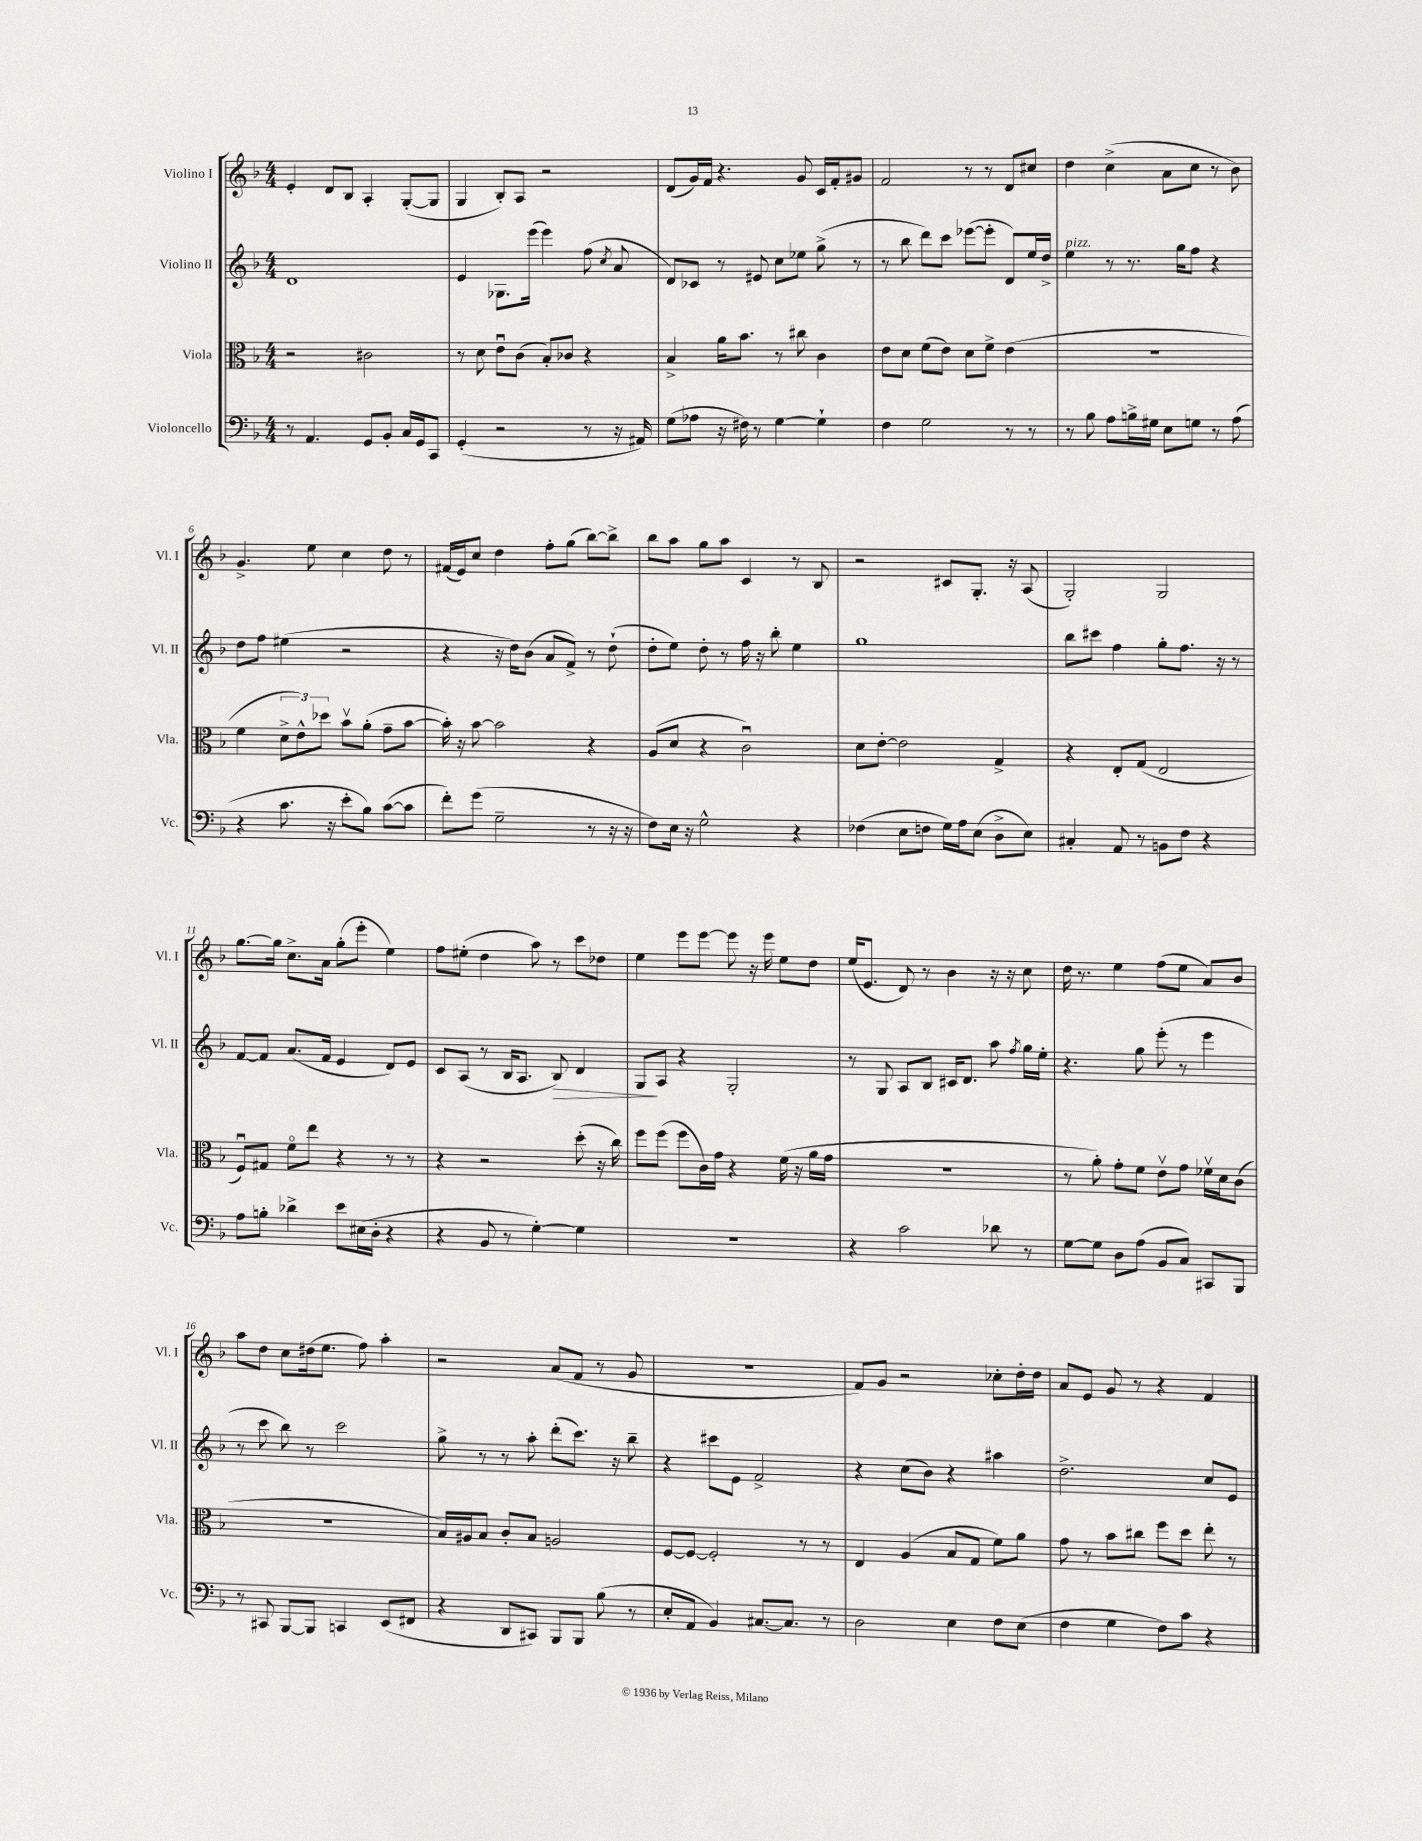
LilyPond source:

<<
\new StaffGroup <<
\new Staff = "s0" \with { instrumentName = "Violino I" shortInstrumentName = "Vl. I" } {
    \clef treble \key f \major \numericTimeSignature \time 4/4
    \autoBeamOff e'4-. d'8[ bes8] a4-. g8[~-.( g8] |
    g4 bes8[-.) a8] r2 |
    d'8[( g'16) f'16] r4. g'8 c'16[ f'16-. gis'8] |
    f'2 r8 r8 d'8[ cis''8] |
    d''4 c''4->( a'8[ c''8] r8 bes'8) |
    g'4.-> e''8 c''4 d''8 r8 |
    fis'16[( e'16) c''8] d''4 f''8[-. g''8]( bes''8[~) bes''8]-> |
    bes''8[ a''8] g''8[ a''8] c'4 r8 bes8 |
    r2 cis'8[ g8.]-. r16 a8( |
    g2-.) g2 |
    g''8.[~ g''16] c''8.[-> a'16] g''8[-.( e'''8]-. e''4) |
    f''8[ eis''8]-.( d''4 a''8) r8 c'''8[ des''8] |
    e''4 e'''8[ e'''8]~ e'''8 r16 e'''16 e''8[ d''8] |
    e''16[( e'8.] d'8) r8 bes'4 r16 r16 c''8 |
    d''16 r8. e''4 f''8[( e''8] a'8[) bes'8] |
    a''8[ d''8] c''8[ dis''16( e''8.] f''8) a''4-. |
    r2 a'8[( f'8] r8 g'8 |
    R1 |
    f'8[) g'8] r2 ces''8[-. d''16-. d''16] |
    a'8[ e'8] g'8 r8 r4 f'4 \bar "|." |
}
\new Staff = "s1" \with { instrumentName = "Violino II" shortInstrumentName = "Vl. II" } {
    \clef treble \key f \major \numericTimeSignature \time 4/4
    \autoBeamOff d'1 |
    e'4 ges8.[ e'''16]( e'''4) f''8( \acciaccatura { c''8 } a'8 |
    d'8[) ces'8] r8 eis'8 c''8[ ees''8] g''8->( r8 |
    r8 bes''8 d'''8[) c'''8] ees'''8[~( ees'''8]-. d'8[) e''16 d''16]-> |
    e''4^\markup { \italic "pizz." } r8 r8. g''16[ f''8] r4 |
    d''8[ f''8] eis''4( r2 |
    r4 r16 d''16[) bes'8]( a'8[ f'8]->) r8 d''8-!( |
    d''8[-. e''8]) d''8-. r8 f''16 r16 bes''8-. e''4 |
    g''1 |
    bes''8[ cis'''8] f''4 g''8[-. f''8.] r16 r8 |
    f'8[~ f'8] a'8.[( f'16] e'4 d'8[) e'8] |
    c'8[ a8]( r8 bes16[ a8.] bes8\>) d'4 |
    g8[\! a8] r4 g2-. |
    r8 g8 a8[ bes8] cis'16[ d'8.] a''8 \acciaccatura { f''8 } g''16[ e''16]-. |
    r4. g''8 e'''8-.( r8 e'''4 |
    r8 c'''8 bes''8) r8 c'''2 |
    g''8-> r8 r8 a''8-. d'''8[-.( c'''8.]) r16 bes''8-- |
    r4 cis'''8[ e'8] f'2-> |
    r4 c''8[( bes'8]) r4 ais''4 |
    d''2.-> c''8[ e'8] \bar "|." |
}
\new Staff = "s2" \with { instrumentName = "Viola" shortInstrumentName = "Vla." } {
    \clef alto \key f \major \numericTimeSignature \time 4/4
    \autoBeamOff r2 cis'2 |
    r8 d'8 e'8[\downbow c'8]( bes8[-.) ces'8] r4 |
    bes4-> a'16[ bes'8.] r8 cis''8 c'4 |
    e'8[ d'8] f'8[( e'8]) d'8[ f'8]-> e'4( |
    R1 |
    f'4 \tuplet 3/2 { d'8[-> e'8-^) des''8] } bes'8[\upbow a'8]-.( g'8[-- bes'8]~ |
    bes'16-.) r16 bes'8~ bes'2 r4 |
    a8[( d'8] r4 c'2\downbow) |
    d'8[ e'8]~-. e'2 g4-> |
    r4 e8[-. g8]( e2 |
    f8[\downbow) gis8] f'8[\flageolet e''8] r4 r8 r8 |
    r4 r2 d''8-.( r16 c''16) |
    f''8[ f''8]( f''8[ c'16) g'16] r4 f'16( r16 a'16[ g'16] |
    r1 |
    r8 a'8-.) g'8[-. f'8] e'8[\upbow g'8] fes'16[\upbow d'16 c'8]( |
    R1 |
    bes16[) ais16 bes8] c'8[-. bes8] a2 |
    f8[~ f8]~ f2-. r8 r8 |
    e4 a4( bes8[ g8] f'8[) a'8] |
    g'8 r8 bes'8[ cis''8] f''8[ d''8] e''8-. r8 \bar "|." |
}
\new Staff = "s3" \with { instrumentName = "Violoncello" shortInstrumentName = "Vc." } {
    \clef bass \key f \major \numericTimeSignature \time 4/4
    \autoBeamOff r8 a,4. g,8[ bes,8]-. c16[ g,16 c,8] |
    g,4-.( r2 r8 r16 ais,16) |
    g8[( aes8] r16 fis16) r8 g4~ g4-! |
    f4 g2 r8 r8 |
    r8 bes8 a8[ b16-> gis16] e8[ g8] r8 a8( |
    r4 c'8. r16 e'8[-. bes8]) c'8[~( c'8] |
    f'8[-.) g'8]( g2-- r8 r16 r16 |
    f8[) e16] r16 g2-^ r4 |
    fes4( e8[ f8] g16[) a16 e8]( d8[-> e8]) |
    cis4-. a,8 r8 b,8[ f8] r4 |
    a8[ b8]-. des'4-> e'8[ eis16( d16]-. r4 |
    r4 bes,8 r8 g4~-.) g4 |
    R1 |
    r4 c'2 des'8 r8 |
    g8[~ g8] d8[ a8]( bes,8[ c8]) cis,8[ bes,,8] |
    r8 cis,8 bes,,8[~ bes,,8] c,4 e,8[( fis,8] |
    r4 d,8[ cis,8]) bes,,8[ bes,,8] bes8( r8 |
    e8[-. a,8] bes,4) cis8.[~ cis8.] r8 |
    d2 e4 f8[ e8]( |
    f4 g4 f8[) c'8] r4 \bar "|." |
}
>>
>>
